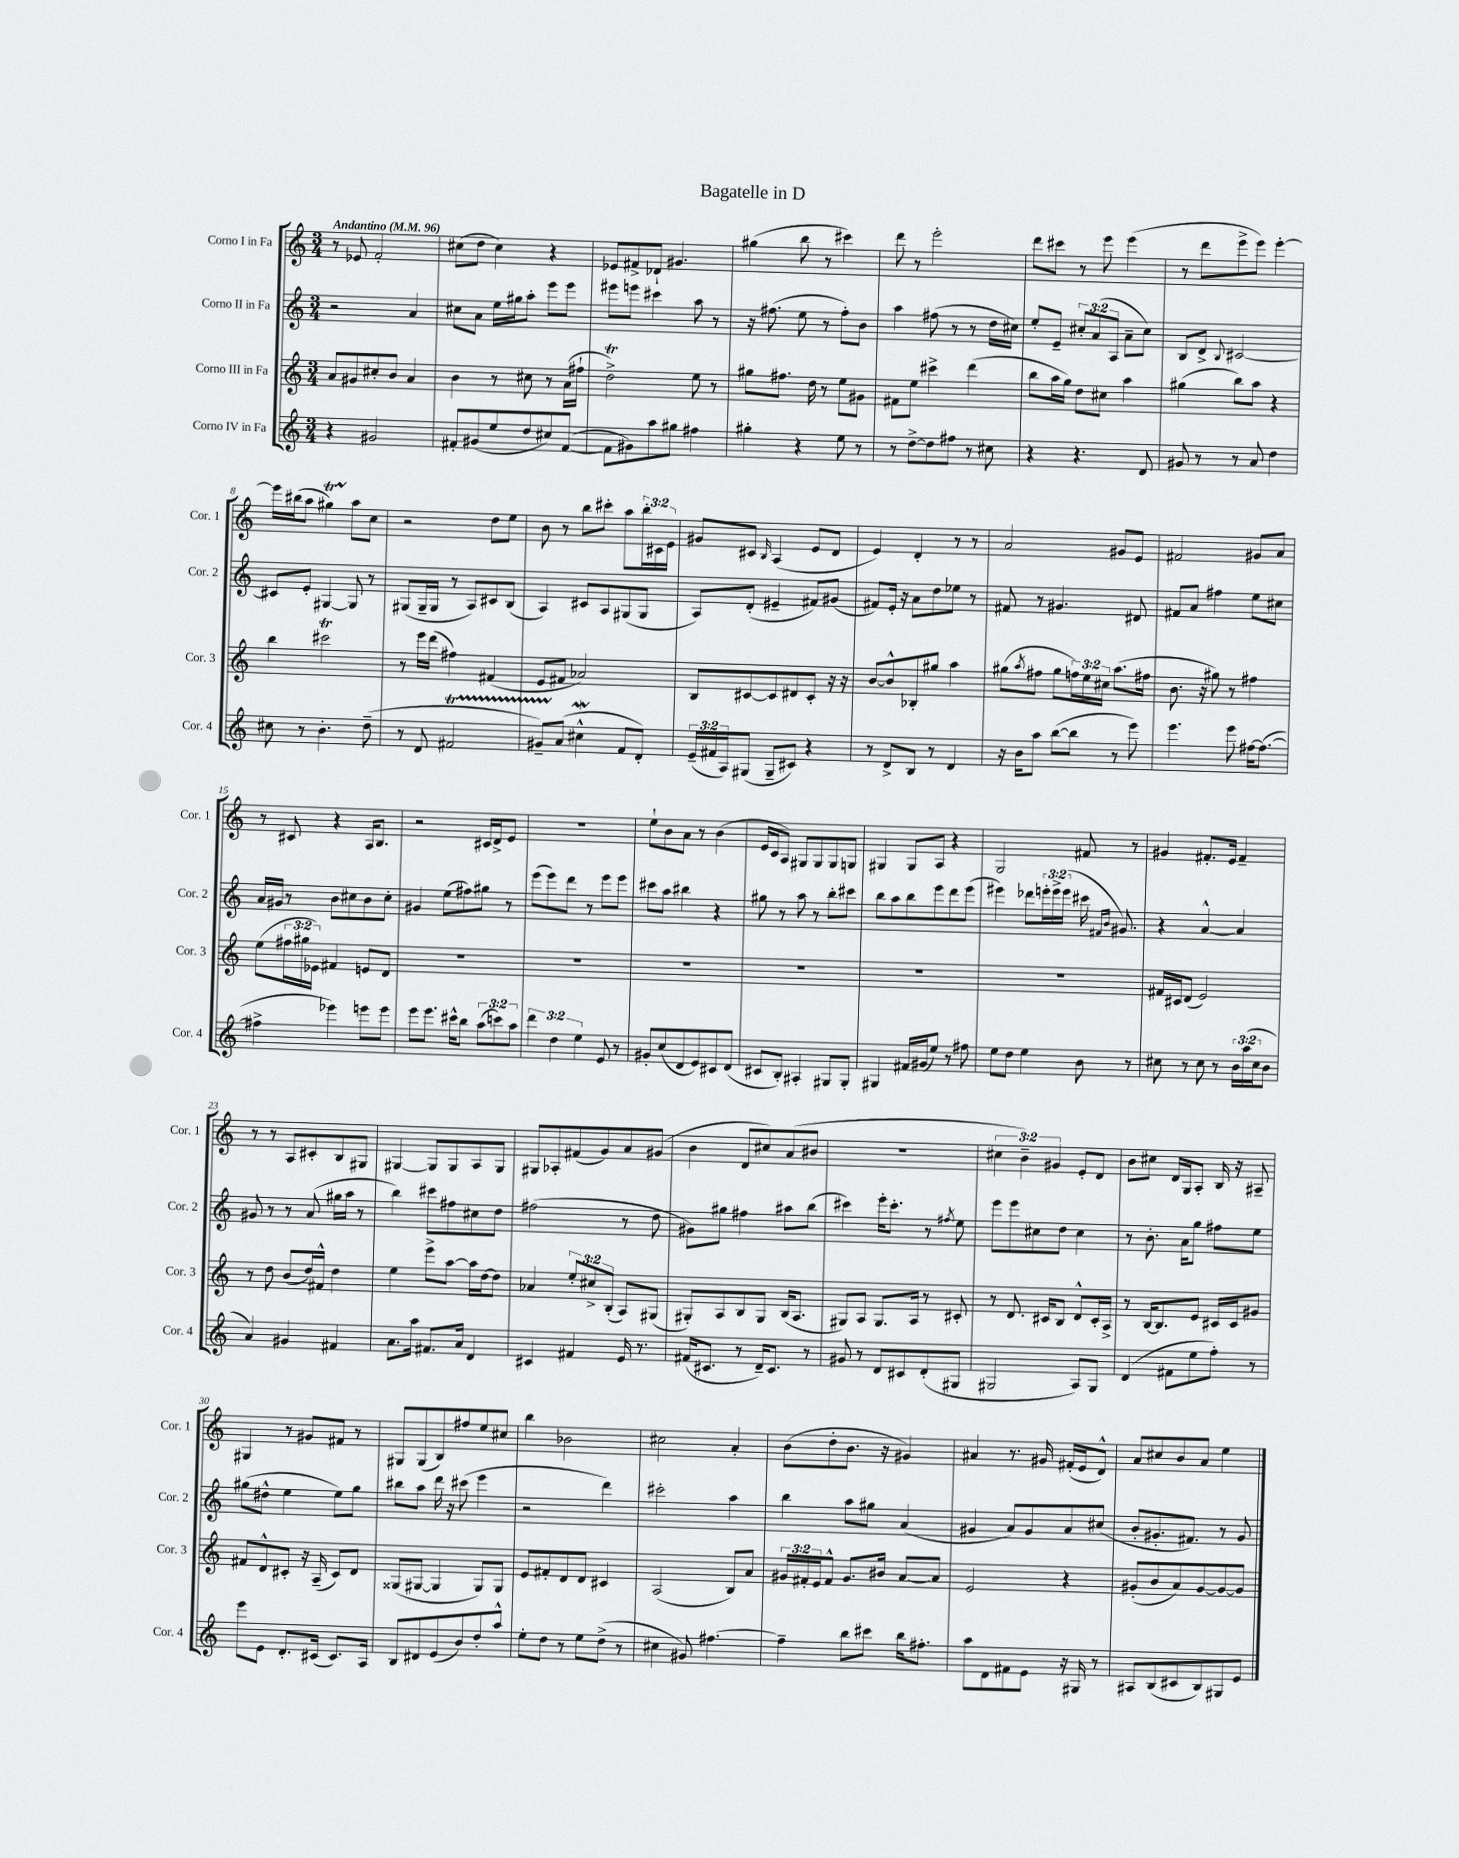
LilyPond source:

\header { title = "Bagatelle in D" }
<<
\new StaffGroup <<
\new Staff = "s0" \with { instrumentName = "Corno I in Fa" shortInstrumentName = "Cor. 1" } {
    \clef treble \key c \major \numericTimeSignature \time 3/4 \override Staff.TupletNumber.text = #tuplet-number::calc-fraction-text \tempo "Andantino" 4 = 96
    r8 ees'8 f'2-. |
    cis''8( d''8 cis''4) r4 |
    ees'8 fis'8-> des'8-! gis'4. |
    gis''4( b''8 r8 cis'''4) |
    d'''8 r8 e'''2-. |
    d'''8 cis'''8 r8 e'''8 e'''4( |
    r8 d'''8 e'''8-> e'''8) e'''4~-. |
    e'''16 bis''16( a''8 gis''4\startTrillSpan) a''8\stopTrillSpan c''8 |
    r2 d''8 e''8 |
    b'8 r8 b''8 cis'''8-. a''8 \tuplet 3/2 { b''16-. cis'16 e'16 } |
    gis'8 cis'8 \grace { b16 } a4( e'8 d'8 |
    e'4) d'4-. r8 r8 |
    a'2 gis'8 e'8 |
    fis'2 gis'8 a'8 |
    r8 cis'8 r4 a16 b8. |
    r2 cis'16 d'16-> e'8 |
    R2. |
    e''8-! b'8 a'8 r8 b'4( |
    e'16 c'16 a8) gis8 gis8 gis8 g8 |
    gis4 gis8 a8 r4 |
    g2 fis'8 r8 |
    gis'4 fis'8.-. e'16 fis'4-- |
    r8 r8 a8 cis'8-. b8 gis8 |
    gis4~ gis8 gis8 a8 gis8 |
    gis8 aes8-. fis'8( g'8) a'8 gis'8( |
    b'4 d'8 cis''8) a'8( bis'8 |
    R2. |
    \tuplet 3/2 { cis''4 b'4--) gis'4 } e'8-. d'8 |
    b'8 cis''8 d'16 g16 a8-. b16 r16 ais8-- |
    gis4 r8 gis'8 fis'8 r8 |
    gis8 gis8( b8) fis''8 e''8 cis''8 |
    b''4 bes'2 |
    cis''2 a'4-. |
    b'8( d''8-. b'8. r16 gis'4) |
    ais'4 r8. gis'16 fis'16-.( e'16 d'8-^) |
    a'8 cis''8 b'8 a'8 e''4 \bar "|." |
}
\new Staff = "s1" \with { instrumentName = "Corno II in Fa" shortInstrumentName = "Cor. 2" } {
    \clef treble \key c \major \numericTimeSignature \time 3/4 \override Staff.TupletNumber.text = #tuplet-number::calc-fraction-text
    r2 a'4 |
    cis''8 a'8 e''16 gis''16 a''8-. e'''8 e'''8 |
    eis'''8 e'''8 cis'''4 a''8 r8 |
    r16 fis''8.( e''8 r8 fis''8-.) b'8 |
    a''4 fis''8( r8 r8 d''16 cis''16) |
    e''8-. e'8-- \tuplet 3/2 { cis''8-. a'8( a8 } a'8-- cis''8) |
    b8 d'8-> \appoggiatura { b8 } cis'2~ |
    cis'8 e'8-. gis4~ gis8 r8 |
    gis8( gis16-- gis16 r8 a8) cis'8 b8( |
    a4) cis'8 a8 gis8( gis8 |
    a8) d'8-.( eis'4-- fis'8) gis'8( |
    fis'8) e'16-. r16 a'8 d''8 ees''8 r8 |
    fis'8 r8 gis'4. dis'8 |
    fis'8 a'8 fis''4 e''8 cis''8 |
    a'16 gis'16 r8 b'8 cis''8 b'8 cis''8-. |
    gis'4 e''8( fis''8) gis''8 r8 |
    e'''8( e'''8) d'''8 r8 e'''8 e'''8 |
    cis'''8 a''8 bis''4 r4 |
    gis''8 r8 a''8 r8 b''8-. cis'''8 |
    b''8 a''8 b''8 e'''8 d'''8 e'''8( |
    eis'''4) des'''8 \tuplet 3/2 { e'''16-. e'''16-> e'''16( } cis'''16 \grace { fis'16 b'16 } gis'8.) |
    r4 a'4~-^ a'4 |
    gis'8 r8 r8 a'8( gis''16 a''16 r8 |
    b''4) cis'''8 fis''8 cis''8 d''8 |
    fis''2( r8 d''8 |
    gis'8) gis''8 fis''4 ais''8 b''8( |
    cis'''4) e'''16-. cis'''8.-. r8 \acciaccatura { fis''8 } e''8 |
    e'''8 e'''8 cis''8 d''8 cis''4 |
    r8 b'8.-. a'16 g''8 fis''8 e''8 |
    gis''8( dis''8-^ e''4 e''8) gis''8 |
    bis''8 a''8 d'''16 r16 cis'''8( e'''4 |
    r2 d'''4) |
    cis'''2-. a''4 |
    b''4 a''8 gis''8 a'4( |
    gis'4 a'8) gis'8 a'8 cis''8( |
    b'8-. gis'8.-. fis'8.) r8 gis'8 \bar "|." |
}
\new Staff = "s2" \with { instrumentName = "Corno III in Fa" shortInstrumentName = "Cor. 3" } {
    \clef treble \key c \major \numericTimeSignature \time 3/4 \override Staff.TupletNumber.text = #tuplet-number::calc-fraction-text
    a'8 gis'8 cis''8-. b'8 a'4 |
    b'4 r8 cis''8 r8 a'16( fis''16-! |
    d''2->\trill) e''8 r8 |
    gis''8 fis''8. d''16 r8 e''8 gis'8 |
    fis'8 e''8 cis'''4-> d'''4( |
    b''8 a''16 g''16) d''8 cis''8 a''4 |
    gis''4( b''8) a''8 r4 |
    b''4 cis'''2\trill |
    r8 e'''16 d'''16( fis''4) fis'4( |
    e'8 fis'8 aes'2) |
    b8 cis'8~ cis'8 dis'8 cis'8-. r16 r16 |
    b'8~ b'8-^ bes8-. gis''8 a''4 |
    gis''8( \acciaccatura { a''8 } fis''8 gis''8 \tuplet 3/2 { f''16) e''16 cis''16 } a''8.( fis''16 |
    b'8. r16 gis''8) r8 fis''4 |
    e''8( \tuplet 3/2 { fis''16 gis''16 ees'16) } fis'4 e'8 d'8 |
    R2. |
    R2. |
    R2. |
    R2. |
    R2. |
    R2. |
    fis'16 cis'16 d'8( e'2) |
    r8 d''8 b'8( d''16) fis'16-^ d''4 |
    e''4 e'''8-> a''8~ a''16 d''16~ d''8 |
    aes'4 \tuplet 3/2 { e''8-. cis''8-> b8-.( } a8) gis8( |
    gis8-.) a8 b8 gis8 b16( a8. |
    gis8) a8 gis8. a16 r8 cis'8-. |
    r8 d'8. cis'16 b8 d'8-^ cis'16-. a16-> |
    r8 b16~ b8. e'8 cis'16 cis'16 gis'8 |
    fis'8 d'8-^ cis'8-. r16 a16--( cis'8) d'8 |
    gisis8( gis8~ gis4 gis8) gis8 |
    e'8 fis'8-. d'8 d'8 cis'4 |
    a2( b8) a'8 |
    \tuplet 3/2 { gis'16 fis'16-. e'16 } fis'8-^ gis'8. bis'16 a'8~ a'8 |
    e'2 r4 |
    gis'8-.( b'8 a'8) gis'8~ gis'8~ gis'8 \bar "|." |
}
\new Staff = "s3" \with { instrumentName = "Corno IV in Fa" shortInstrumentName = "Cor. 4" } {
    \clef treble \key c \major \numericTimeSignature \time 3/4 \override Staff.TupletNumber.text = #tuplet-number::calc-fraction-text
    r4 gis'2 |
    fis'8-. gis'8( e''8 d''8 cis''8) fis'8~( |
    fis'8 gis'8) a''8 gis''8 fis''4 |
    gis''4-. r4 e''8 r8 |
    r8 d''8~-> d''8 fis''8 r8 cis''8 |
    r4 r4. d'8 |
    gis'8 r8 r8 a'8 d''4 |
    cis''8 r8 b'4.-. d''8--( |
    r8 d'8 fis'2\startTrillSpan |
    gis'8--) a'8\stopTrillSpan( cis''4-^\mordent f'8 d'8-.) |
    \tuplet 3/2 { e'16--( fis'16 a16) } gis8( gis8-- cis'8) r4 |
    r8 d'8-> b8 r8 d'4 |
    r16 b'16 a''8 b''8~( b''8 r8 e'''8) |
    e'''4. e'''8 fis''16~ fis''8.~( |
    fis''4-> ees'''4) e'''8 e'''8 |
    e'''8 e'''8. cis'''16-^ b''8 \tuplet 3/2 { a''8( c'''8) a''8 } |
    \tuplet 3/2 { d'''4 d''4 e''4 } e'8 r8 |
    gis'8-. c''8( d'8 e'8) cis'8 d'8( |
    cis'8 b8-.) ais4-. gis8 gis8-. |
    gis4 fis'16 gis'16( e''8) r8 fis''8 |
    e''8 d''8 e''4 b'8 r8 |
    cis''8 r8 cis''8 r8 \tuplet 3/2 { b'16 a''16( cis''16 } b'8 |
    a'4) gis'4 fis'4 |
    a'8. a''16 fis'8. a'16 d'4 |
    cis'4 fis'4 e'16 r8. |
    fis'16( cis'8. r8 d'16--) cis'8. r8 |
    gis'8 r8 d'8 cis'8 d'8-.( gis8 |
    gis2 a8) gis8 |
    d'4( fis'8 e''8 f''8-.) r8 |
    e'''8 e'8 d'8.-. cis'16( cis'8.) a16 |
    b8 dis'8 e'8( b'8) d''8-. a''8-^ |
    e''8-. d''8 r8 e''8 d''8->( r8 |
    cis''4 gis'8) fis''4.~ |
    fis''4-- b''8 cis'''8 b''16 fis''8.-. |
    a''8 d'8 fis'8 e'8 r16 gis16 r8 |
    ais8 b8( cis'8 b8) gis8 e'8 \bar "|." |
}
>>
>>
